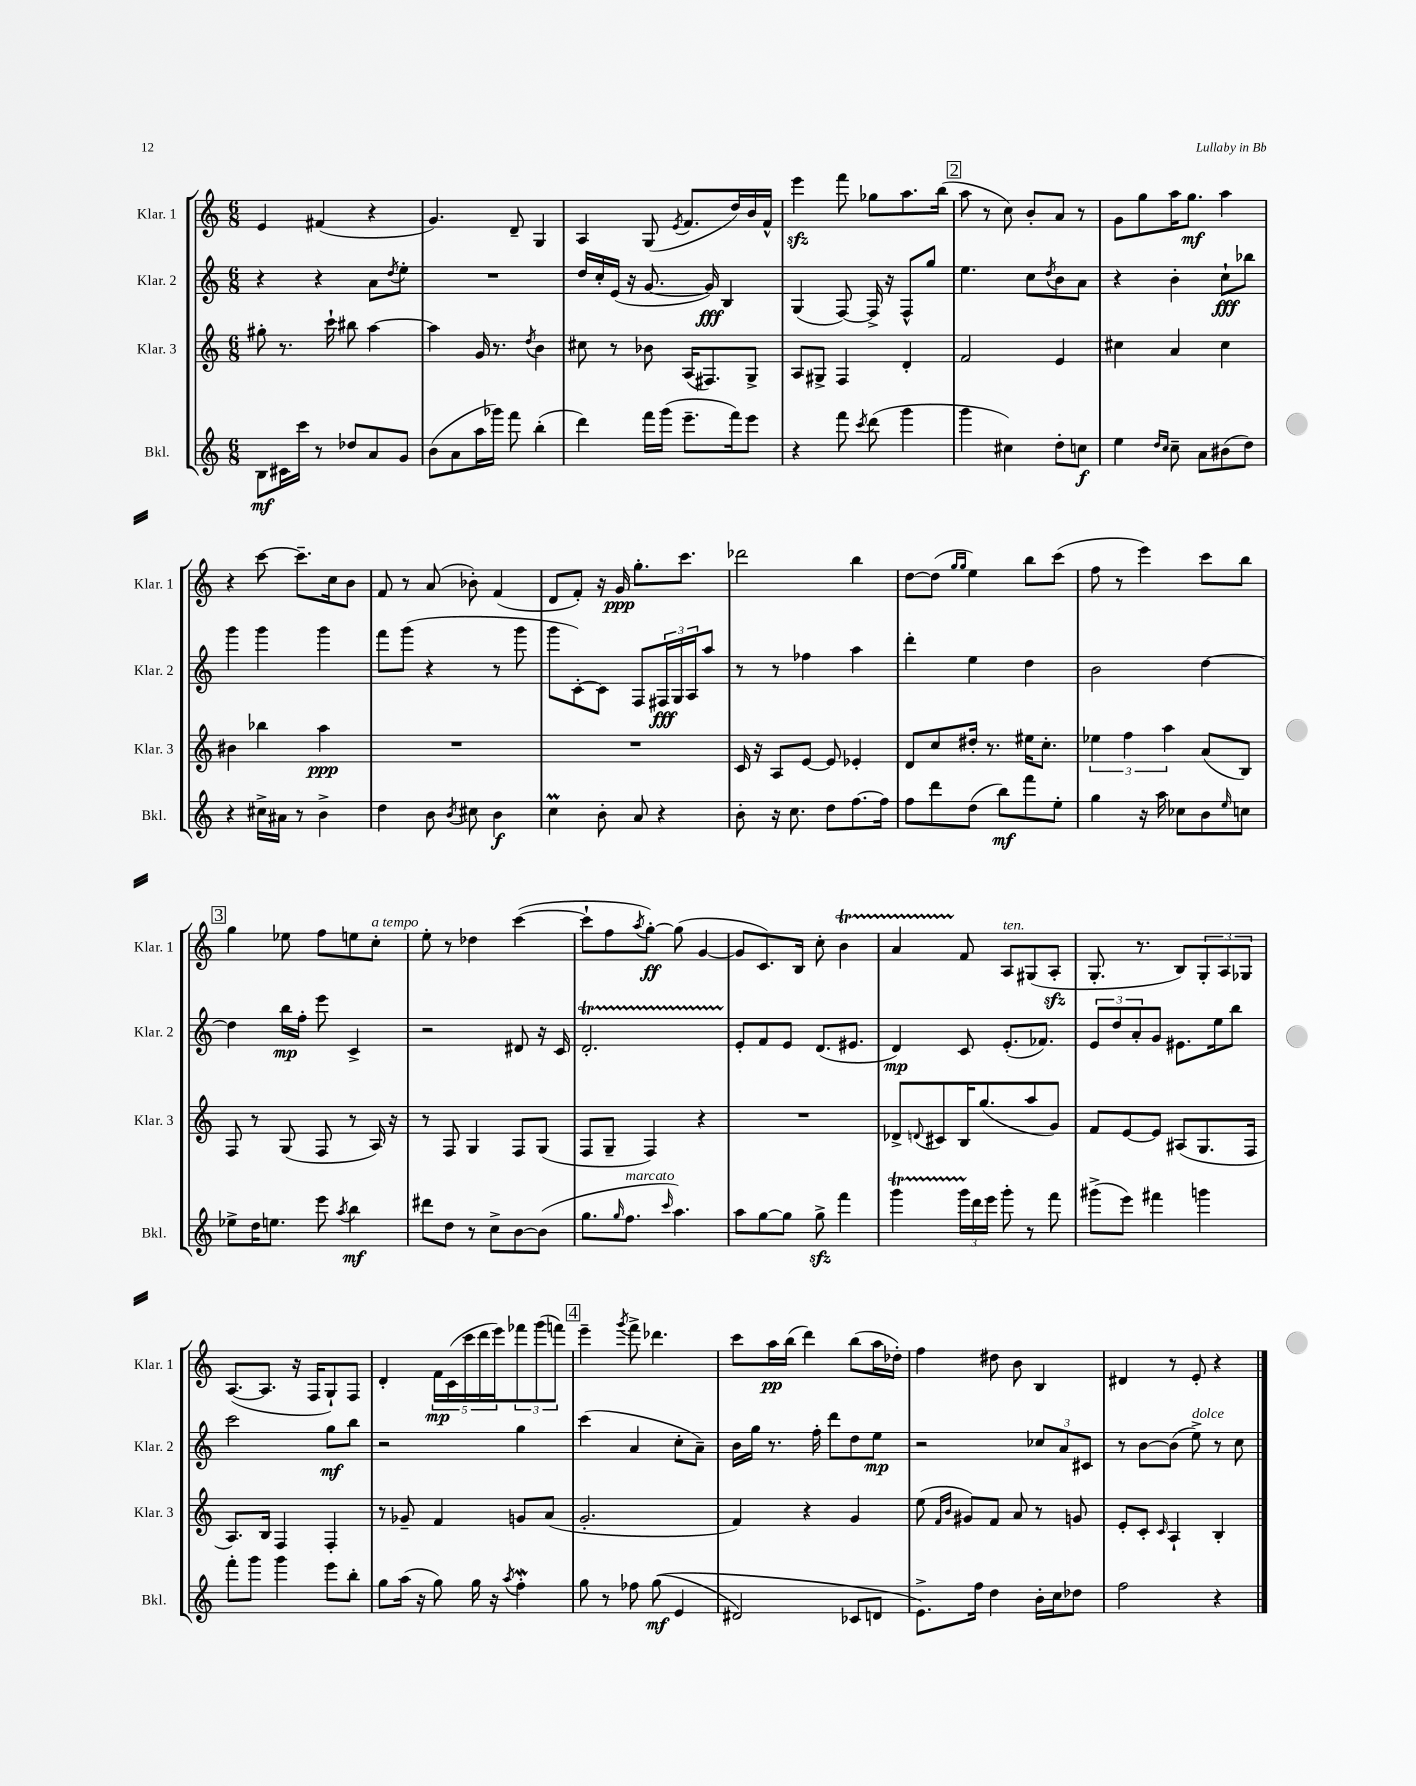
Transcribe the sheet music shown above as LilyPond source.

<<
\new StaffGroup <<
\new Staff = "s0" \with { instrumentName = "Klar. 1" shortInstrumentName = "Klar. 1" } {
    \clef treble \key c \major \numericTimeSignature \time 6/8
    e'4 fis'4( r4 |
    g'4.) d'8-- g4 |
    a4 g8( \acciaccatura { e'8 } f'8. d''16) b'16 f'16-^ |
    e'''4\sfz f'''8 ges''8 a''8. b''16( |
    \mark \markup { \box "2" } a''8 r8 c''8) b'8-. a'8 r8 |
    g'8 g''8 a''16 g''8.\mf a''4 |
    r4 c'''8~ c'''8.-- c''16 b'8 |
    f'8 r8 a'8( bes'8-.) f'4( |
    d'8 f'8-.) r16 g'16\ppp g''8.-. c'''8. |
    des'''2 b''4 |
    d''8~ d''8( \grace { g''16 g''16 } e''4) b''8 c'''8( |
    f''8 r8 e'''4) c'''8 b''8 |
    \mark \markup { \box "3" } g''4 ees''8 f''8 e''8 c''8-.^\markup { \italic "a tempo" } |
    e''8-. r8 des''4 c'''4~( |
    c'''8-! f''8 \acciaccatura { a''8 } g''8~-.\ff) g''8( g'4~ |
    g'8 c'8.) b16 c''8-. b'4\startTrillSpan |
    a'4 f'8\stopTrillSpan a8^\markup { \italic "ten." } gis8( a8-.\sfz |
    g8.-. r8. b8) \tuplet 3/2 { g8-. a8 ges8 } |
    a8.~( a8. r16 f16 g8-!) f8 |
    d'4-. \tuplet 5/4 { f'16\mp c'16( c'''16 d'''16 e'''16) } \tuplet 3/2 { fes'''8 g'''8( f'''8) } |
    \mark \markup { \box "4" } e'''4-- \acciaccatura { g'''8 } f'''8-> des'''4. |
    c'''8 a''16\pp b''16( d'''4) b''8( a''16 des''16-.) |
    f''4 dis''8 b'8 b4 |
    dis'4 r8 e'8-. r4 \bar "|." |
}
\new Staff = "s1" \with { instrumentName = "Klar. 2" shortInstrumentName = "Klar. 2" } {
    \clef treble \key c \major \numericTimeSignature \time 6/8
    r4 r4 a'8 \acciaccatura { d''8 } e''8-. |
    R2. |
    d''16 c''16-. e'16( r16 g'8.~ g'16\fff) b4 |
    g4( f8~) f16-> r16 f8-^ g''8 |
    \mark \markup { \box "2" } e''4. c''8 \acciaccatura { d''8 } b'8 a'8 |
    r4 b'4-. c''8-!\fff bes''8 |
    g'''4 g'''4 g'''4 |
    f'''8 g'''8( r4 r8 g'''8 |
    g'''8 c'8~-.) c'8 f8 \tuplet 3/2 { fis16\fff g16 a16 } a''8 |
    r8 r8 fes''4 a''4 |
    d'''4-. e''4 d''4 |
    b'2 d''4~ |
    \mark \markup { \box "3" } d''4 b''16\mp f''16-. e'''8 c'4-> |
    r2 dis'8 r16 c'16 |
    d'2.-.\startTrillSpan |
    e'8-.\stopTrillSpan f'8 e'8 d'8.( eis'8. |
    d'4\mp) c'8 e'8.-.( fes'8.) |
    \tuplet 3/2 { e'8 d''8 a'8-. } g'8 eis'8. e''16 b''8 |
    c'''2 g''8\mf b''8 |
    r2 g''4 |
    \mark \markup { \box "4" } c'''4( a'4 c''8-. a'8--) |
    b'16 g''16 r8. f''16-. d'''8 d''8 e''8\mp |
    r2 \tuplet 3/2 { ces''8 a'8 cis'8 } |
    r8 b'8~ b'8( e''8->^\markup { \italic "dolce" }) r8 c''8 \bar "|." |
}
\new Staff = "s2" \with { instrumentName = "Klar. 3" shortInstrumentName = "Klar. 3" } {
    \clef treble \key c \major \numericTimeSignature \time 6/8
    gis''8-. r8. c'''16-! bis''8 a''4~ |
    a''4 g'16 r8. \acciaccatura { d''8 } b'4 |
    cis''8 r8 bes'8 a16( fis8.) g8-> |
    a8 gis8-> f4 d'4-. |
    \mark \markup { \box "2" } f'2 e'4 |
    cis''4 a'4 cis''4 |
    bis'4 bes''4 a''4\ppp |
    R2. |
    R2. |
    c'16 r16 a8 e'8~ e'8 ees'4-. |
    d'8 c''8 dis''16-. r8. eis''16 c''8.-. |
    \tuplet 3/2 { ees''4 f''4 a''4 } a'8( b8) |
    \mark \markup { \box "3" } f8 r8 g8( f8 r8 a16) r16 |
    r8 f8 g4 f8 g8( |
    f8 g8-- f4) r4 |
    R2. |
    des'8-> \appoggiatura { d'8 } cis'8 b16 g''8.( a''8 g'8) |
    f'8 e'8~ e'8 ais8( g8. f16 |
    a8.) b16 f4 f4-. |
    r8 ges'8-- f'4 g'8 a'8( |
    \mark \markup { \box "4" } g'2.-. |
    f'4) r4 g'4 |
    e''8( \grace { f'16 b'16 } gis'8) f'8 a'8 r8 g'8 |
    e'8-. c'8-. \grace { c'16 } a4-! b4-. \bar "|." |
}
\new Staff = "s3" \with { instrumentName = "Bkl." shortInstrumentName = "Bkl." } {
    \clef treble \key c \major \numericTimeSignature \time 6/8
    b8\mf cis'16 c'''16 r8 des''8 a'8 g'8 |
    b'8( a'8 a''16 ges'''16) f'''8 b''4-.( |
    d'''4) f'''16 g'''16( e'''8.-- f'''16) e'''8 |
    r4 f'''8 \acciaccatura { c'''8 } d'''8( g'''4 |
    \mark \markup { \box "2" } g'''4 cis''4) d''8-. c''8\f |
    e''4 \grace { d''16 c''16 } c''8-- a'8 bis'8( d''8) |
    r4 cis''16-> ais'16 r8 b'4-> |
    d''4 b'8 \acciaccatura { b'8 } cis''8 b'4\f |
    c''4\prall b'8-. a'8 r4 |
    b'8-. r16 c''8. d''8 f''8.~ f''16 |
    f''8 d'''8 d''8( b''8\mf) f'''8 e''8-. |
    g''4 r16 a''16 ces''8 b'8 \grace { e''16 } c''8 |
    \mark \markup { \box "3" } ees''8-> d''16 e''8. e'''8 \acciaccatura { a''8 } b''4\mf |
    dis'''8 d''8 r8 c''8-> b'8~ b'8( |
    g''8. \grace { g''16 } f''8.^\markup { \italic "marcato" } \grace { c'''16 } a''4.) |
    a''8 g''8~ g''8 g''8->\sfz f'''4 |
    g'''4\startTrillSpan \tuplet 3/2 { g'''16 d'''16\stopTrillSpan e'''16 } g'''8-. r8 f'''8 |
    gis'''8->( e'''8) fis'''4 g'''4 |
    f'''8-. g'''8 g'''4 e'''8 b''8-. |
    g''8 a''16( r16 g''8) g''16 r16 \acciaccatura { a''8 } f''4-.\mordent |
    \mark \markup { \box "4" } g''8 r8 fes''8 g''8\mf(\( e'4 |
    dis'2) ces'8 d'8 |
    e'8.->\) f''16 d''4 b'16-. c''16 des''8 |
    f''2 r4 \bar "|." |
}
>>
>>
\layout { \context { \Score \remove "Bar_number_engraver" } }
